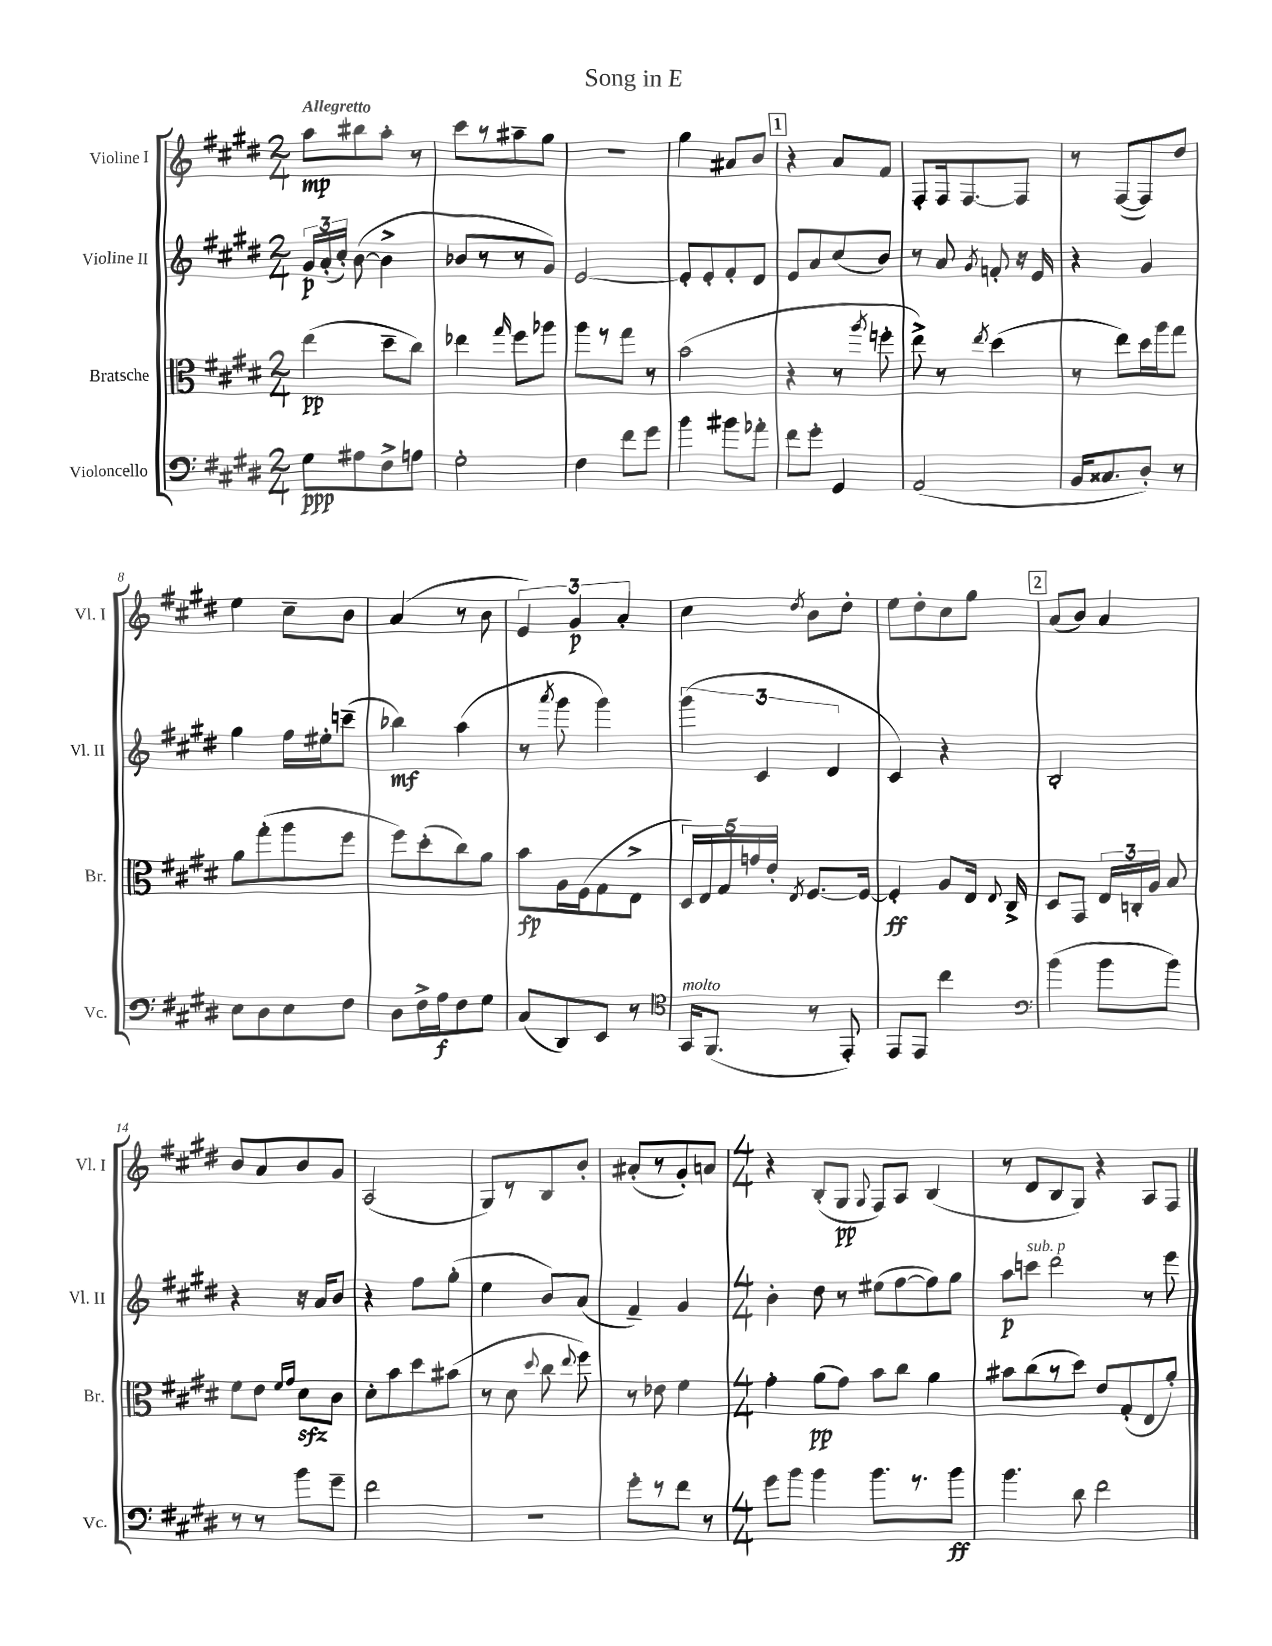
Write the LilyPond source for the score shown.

\header { title = "Song in E" }
<<
\new StaffGroup <<
\new Staff = "s0" \with { instrumentName = "Violine I" shortInstrumentName = "Vl. I" } {
    \clef treble \key e \major \numericTimeSignature \time 2/4 \tempo "Allegretto"
    \autoBeamOff a''8[\mp bis''8 a''8]-. r8 |
    cis'''8[ r8 ais''8-- gis''8] |
    r2 |
    gis''4 ais'8[ b'8] |
    \mark \markup { \box "1" } r4 a'8[ fis'8] |
    fis8[-. fis16 fis8.~ fis8] |
    r8 fis8[~( fis8) dis''8] |
    e''4 cis''8[-- b'8] |
    a'4( r8 b'8 |
    \tuplet 3/2 { e'4) gis'4\p a'4-. } |
    cis''4 \acciaccatura { dis''8 } b'8[ dis''8]-. |
    e''8[ dis''8-. cis''8 gis''8] |
    \mark \markup { \box "2" } a'8[( b'8]) a'4 |
    b'8[ a'8 b'8 gis'8] |
    a2( |
    gis8[) r8 b8 b'8]-. |
    ais'8[-.( r8 gis'8-.) a'8] |
    \numericTimeSignature \time 4/4 r4 b8[-.( gis8]\pp \appoggiatura { gis8 } fis8[) a8] b4( |
    r8 dis'8[ b8 gis8]) r4 a8[ fis8] \bar "|." |
}
\new Staff = "s1" \with { instrumentName = "Violine II" shortInstrumentName = "Vl. II" } {
    \clef treble \key e \major \numericTimeSignature \time 2/4
    \autoBeamOff \tuplet 3/2 { gis'16[\p a'16-.( cis''16]-.) } b'8~( b'4-> |
    bes'8[ r8 r8 gis'8]) |
    e'2~ |
    e'8[-. e'8-. fis'8-. dis'8] |
    \mark \markup { \box "1" } e'8[ a'8 cis''8( b'8]) |
    r8 a'8 \acciaccatura { gis'8 } f'8-. r16 e'16 |
    r4 gis'4 |
    gis''4 fis''16[ eis''16-. c'''8]--( |
    bes''4\mf) a''4( |
    r8 \acciaccatura { a'''8 } gis'''8 gis'''4) |
    \tuplet 3/2 { gis'''4( cis'4 dis'4 } |
    cis'4) r4 |
    \mark \markup { \box "2" } b2-. |
    r4 r16 a'16[ b'8] |
    r4 fis''8[ gis''8]-.( |
    e''4 b'8[) a'8]( |
    fis'4--) gis'4 |
    \numericTimeSignature \time 4/4 b'4-. dis''8 r8 eis''8[( fis''8~ fis''8) gis''8] |
    a''8[\p c'''8]^\markup { \italic "sub. p" } dis'''2 r8 e'''8 \bar "|." |
}
\new Staff = "s2" \with { instrumentName = "Bratsche" shortInstrumentName = "Br." } {
    \clef alto \key e \major \numericTimeSignature \time 2/4
    \autoBeamOff e''4\pp( dis''8[-- cis''8]) |
    ees''4 \grace { gis''16 } fis''8[ aes''8] |
    a''8[ r8 gis''8] r8 |
    b'2( |
    \mark \markup { \box "1" } r4 r8 \acciaccatura { a''8 } f''8-. |
    e''8->) r8 \acciaccatura { e''8 } dis''4( |
    r8 e''8[) dis''16 a''16 gis''8] |
    a'8[ gis''8-.( a''8 fis''8] |
    fis''8[) dis''8-.( cis''8) a'8] |
    b'8[\fp a16 fis16( gis8 e8]-> |
    \tuplet 5/4 { dis16[) e16 gis16 g'16 e'16]-. } \acciaccatura { e8 } fis8.[~ fis16]~ |
    fis4-.\ff a8[ e16] \appoggiatura { e8 } cis16-> |
    \mark \markup { \box "2" } dis8[ gis,8] \tuplet 3/2 { e16[ c16-. a16] } b8 |
    fis'8[ e'8] \grace { fis'16[ gis'16] } dis'8[\sfz cis'8] |
    dis'8[-. b'8 dis''8 bis'8]( |
    r8 dis'8 \appoggiatura { dis''8 } cis''8 \appoggiatura { e''8 } fis''8) |
    r8 ees'8 fis'4 |
    \numericTimeSignature \time 4/4 gis'4-. a'8[\pp( gis'8]) b'8[ cis''8] a'4 |
    bis'8[ cis''8( r8 dis''8]) e'8[ gis8-.( e8 a'8]-.) \bar "|." |
}
\new Staff = "s3" \with { instrumentName = "Violoncello" shortInstrumentName = "Vc." } {
    \clef bass \key e \major \numericTimeSignature \time 2/4
    \autoBeamOff gis8[\ppp ais8 fis8-> a8] |
    gis2-. |
    fis4 fis'8[ gis'8] |
    b'4 bis'8[ aes'8]-. |
    \mark \markup { \box "1" } fis'8[ gis'8]-. gis,4 |
    a,2( |
    b,16[ cisis8. dis8]-.) r8 |
    e8[ dis8 e8 fis8] |
    dis8[ fis16-> a16\f fis8 gis8] |
    cis8[( dis,8) e,8] r8 |
    \clef tenor gis,16[^\markup { \italic "molto" } fis,8.]( r8 e,8-.) |
    e,8[ e,8] cis''4 |
    \mark \markup { \box "2" } \clef bass b'4( b'8[ b'8]) |
    r8 r8 b'8[ gis'8]-- |
    fis'2 |
    r2 |
    gis'8[-. r8 fis'8] r8 |
    \numericTimeSignature \time 4/4 gis'8[ b'8] b'4 b'8.[ r8. b'8]\ff |
    b'4. dis'8 fis'2 \bar "|." |
}
>>
>>
